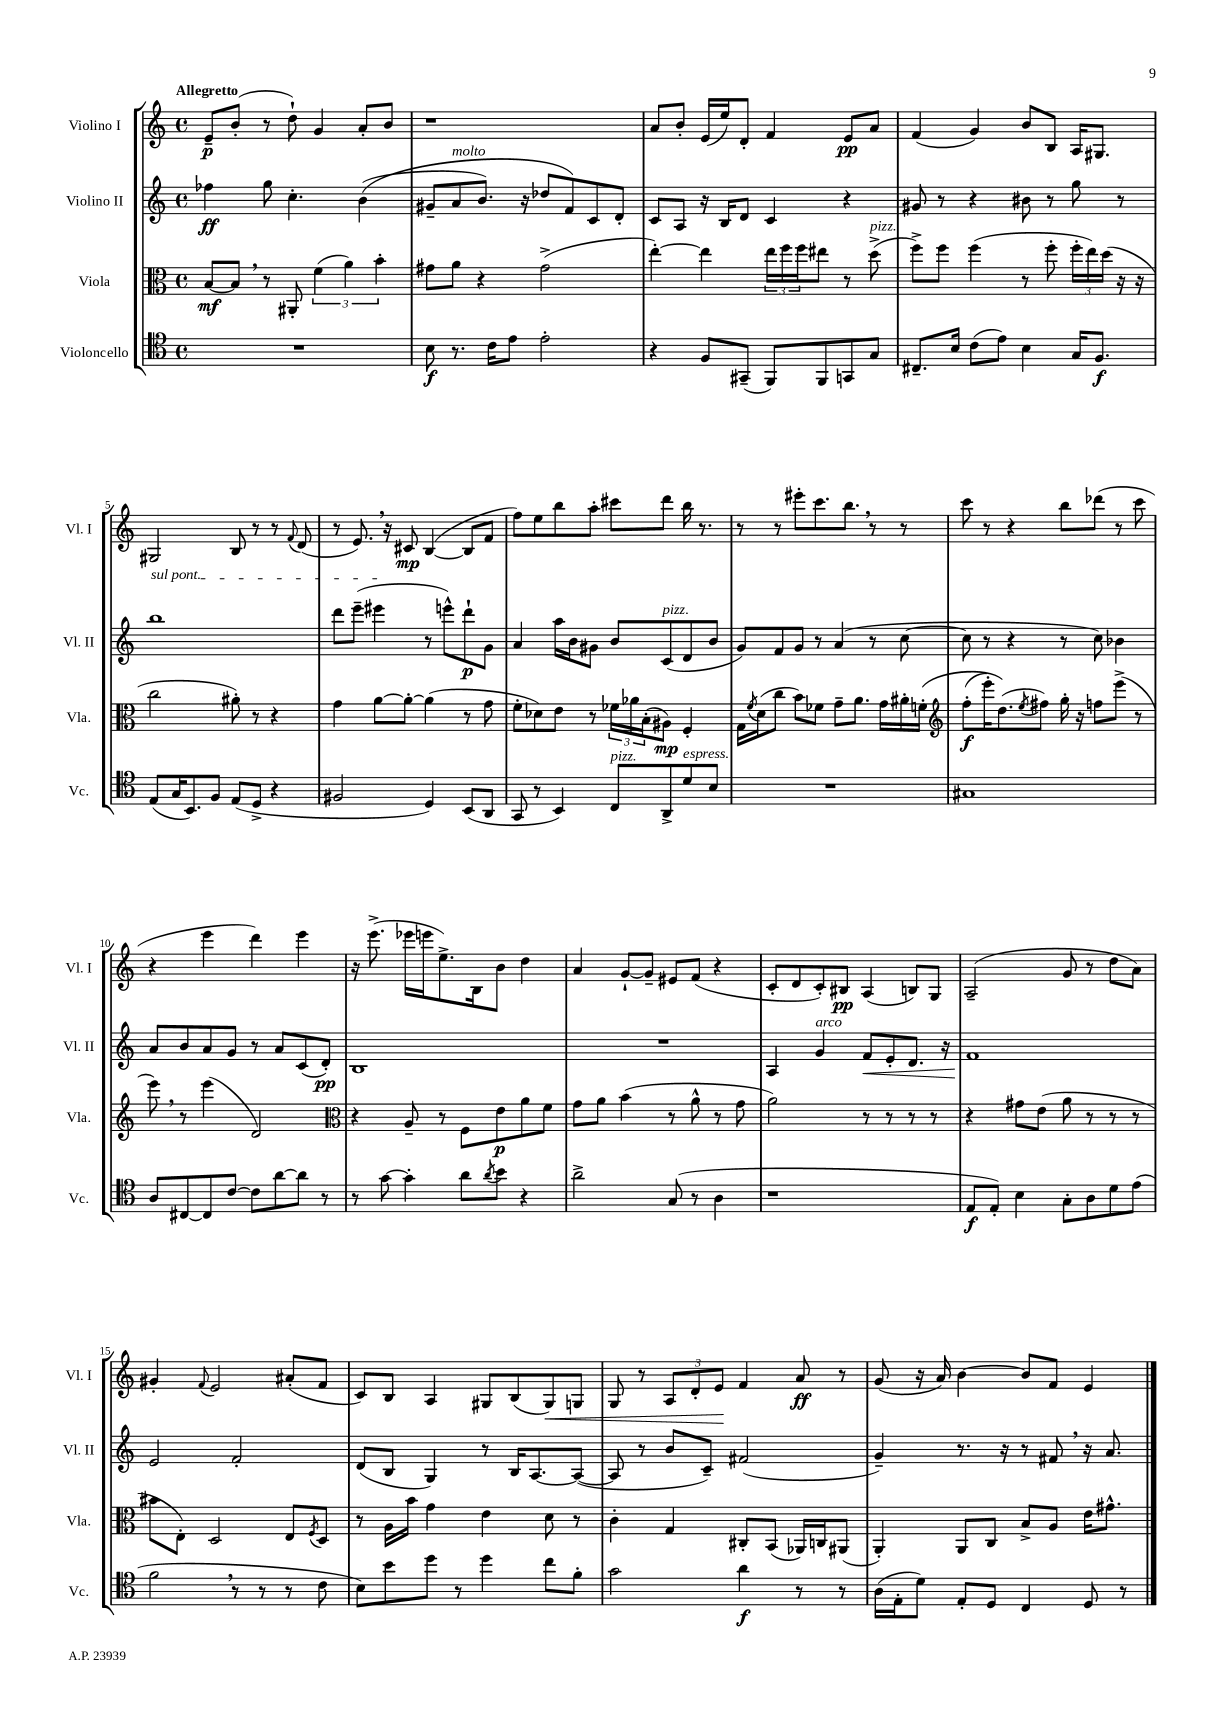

**kern	**kern	**kern	**kern
*staff4	*staff3	*staff2	*staff1
*clefC4	*clefC3	*clefG2	*clefG2
*k[]	*k[]	*k[]	*k[]
*M4/4	*M4/4	*M4/4	*M4/4
*met(c)	*met(c)	*met(c)	*met(c)
1r	[8B/L	4ff-\	8e~/L
.	8B/]J	.	(8b'/J
.	8r	8gg\	8r
.	8AA#'/	4.cc'\	8dd`\)
.	(6f\	.	4g/
.	6a\)	.	.
.	.	&((4b\	8a'/L
.	6b'\	.	.
.	.	.	8b/J
=	=	=	=
8B\	8g#\L	8g#~/L	1r
8.r	8a\J	8a/	.
.	4r	8.b/J)	.
16c\LK	.	.	.
8e\J	.	.	.
.	.	16r	.
2e'\	(2g#^\	8dd-/L	.
.	.	8f/&)	.
.	.	8c/	.
.	.	8d'/J	.
=	=	=	=
4r	[4ee'\)	8c/L	8a/L
.	.	8A/J	8b'/J
8F/L	4ee\]	16r	(16e/LL
.	.	16B/LK	16ee/J)
(8GG#~/J	.	8d/J	8d'/J
8FF/L)	24ee\LL	4c/	4f/
.	24ff\	.	.
.	24ff\J	.	.
8FF/	8ee#\J	.	.
8GG/	8r	4r	8e/L
8G/J	(8dd^\	.	8a/J
=	=	=	=
8.C#~/L	8ff^\L)	8g#/	(4f/
.	8ff\J	8r	.
16B/Jk	.	.	.
(8c\L	(4ff\	4r	4g/)
8e\J)	.	.	.
4B\	8r	8b#\	8b/L
.	8ff'\	8r	8B/J
16G/LK	24ff'\LL	8gg\	16A/LK
.	24ee\)	.	.
8.F/J	.	.	8.G#/J
.	(24dd\JJ	.	.
.	16r	8r	.
.	16r	.	.
=	=	=	=
(8E/L	2cc\	1bb	2G#/
16G/K	.	.	.
8.BB/)	.	.	.
8F/J	.	.	.
(8E/L	8a#'\)	.	8B/
8D^/J	8r	.	8r
4r	4r	.	8r
.	.	.	8qqf/
.	.	.	(8d/
=	=	=	=
2F#/	4g\	8ddd\L	8r
.	.	(8eee~\J	8.e/)
.	[8a\L	4eee#\	.
.	.	.	16r
.	8a'\_J	.	8c#/
4D/)	(4a\]	8r	([4B/
.	.	8eee^^\L)	.
(8BB/L	8r	8ddd`\	8B/]L
8AA/J	8g\	8g\J	8f/J
=	=	=	=
8GG/	8f'\L	4a/	8ff\L)
8r	8d-\)	.	8ee\
4BB/)	8e\J	16aa\LL	8bb\
.	.	16b\J	.
.	8r	8g#\J	8aa'\J
8C/L	24f-\LL	8b/L	8ccc#\L
.	24a-\	.	.
.	(24B'\J	.	.
8AA^/	8A#\J)	(8c/	8ddd\J
8d/	4F'/	8d/	16bb\
.	.	.	8.r
8B/J	.	8b/J	.
=	=	=	=
1r	16G\LL	8g/L)	8r
.	8qf/	.	.
.	(16d\J	.	.
.	8cc\J	8f/	8r
.	8b\L)	8g/J	8eee#'\L
.	8f-\J	8r	8.ccc\
.	8g~\L	(4a/	.
.	.	.	8.bb\J
.	8.a\J	.	.
.	.	8r	8r
.	16g\LL	.	.
.	16a#'\	[8cc\	8r
.	&(16f'\JJ	.	.
=	=	=	=
*	*clefG2	*	*
1G#	(8ff'\L	8cc\]	8ccc\
.	16eee'\K)	8r	8r
.	(8.dd\&)	.	.
.	.	4r	4r
.	8qee/	.	.
.	8ff#\J)	.	.
.	16gg'\	8r	8bb\L
.	16r	.	.
.	8ff\L	8cc\)	(8ddd-\J
.	(8eee^\J	4b-\	8r
.	8r	.	8ccc\
=	=	=	=
8A/L	8eee\)	8a/L	4r
[8C#/	8r	8b/	.
8C#/]	(4eee\	8a/	4eee\
[8c/J	.	8g/J	.
8c\]L	2d/)	8r	4ddd\)
[8a\	.	8a/L	.
8a\]J	.	(8c/	4eee\
8r	.	8d'/J)	.
=	=	=	=
*	*clefC3	*	*
8r	4r	1B	16r
.	.	.	(8.eee^\
[8g\	.	.	.
4g'\]	8A~/	.	16eee-\LL
.	.	.	16eee\J
.	8r	.	8.ee^\)
8a\L	8F\L	.	.
.	.	.	16B\k
8qa/	.	.	.
8b\J	8e\	.	8b\J
4r	8a\	.	4dd\
.	8f\J	.	.
=	=	=	=
2a^\	8g\L	1r	4a/
.	8a\J	.	.
.	(4b\	.	[8g`/L
.	.	.	8g~/]J
(8G/	8r	.	8e#/L
8r	8a^^\	.	(8f/J
4A\	8r	.	4r
.	8g\	.	.
=	=	=	=
1r	2a\)	4A/	8c'/L
.	.	.	8d/
.	.	4g/	8c'/)
.	.	.	8B#/J
.	8r	8f/L	(4A/
.	8r	8e'/	.
.	8r	8.d/J	8B/L)
.	8r	.	8G/J
.	.	16r	.
=	=	=	=
8E/L	4r	1f	(2A~/
8E'/J)	.	.	.
4B\	8g#\L	.	.
.	(8e\J	.	.
8G'\L	8a\	.	8g/
8A\	8r	.	8r
8d\	8r	.	8dd\L
(8e\J	8r	.	8a\J)
=	=	=	=
2f\	8b#\L	2e/	4g#'/
.	8E'\J)	.	.
.	.	.	8qqf/
.	2D/	.	2e/
8r	.	2f'/	.
8r	.	.	.
8r	8E/L	.	(8a#'/L
.	8qF/	.	.
8c\	8D/J	.	8f/J
=	=	=	=
8B\L)	8r	(8d/L	8c/L)
8b\	16A\LL	8B/J	8B/J
.	16b\JJ	.	.
8dd\J	4g\	4G/)	4A/
8r	.	.	.
4dd\	4e\	8r	8G#/L
.	.	16B/LK	(8B/
.	.	[8.A/	.
8cc\L	8d\	.	8G#/)
8f'\J	8r	(8A/_J	8G/J
=	=	=	=
2g\	4c'\	8A/]	8G/
.	.	8r	8r
.	4G/	8b/L	12A/L
.	.	.	12d'/
.	.	8c~/J)	.
.	.	.	12e/J
4a\	8C#'/L	(2f#/	4f/
.	(8BB/J	.	.
8r	16AA-/LL)	.	8a/
.	16C/J	.	.
8r	(8AA#/J	.	8r
=	=	=	=
(16A\LL	4AA'/)	4g~/)	(8g/
16E'\J	.	.	.
8d\J)	.	.	16r
.	.	.	16a/)
8E'/L	8AA/L	8.r	[4b\
8D/J	8C/J	.	.
.	.	16r	.
4C/	8B^/L	8r	8b/]L
.	8A/J	8f#/	8f/J
8D/	16e\LK	16r	4e/
.	8.g#^^\J	8.a/	.
8r	.	.	.
==	==	==	==
*-	*-	*-	*-
